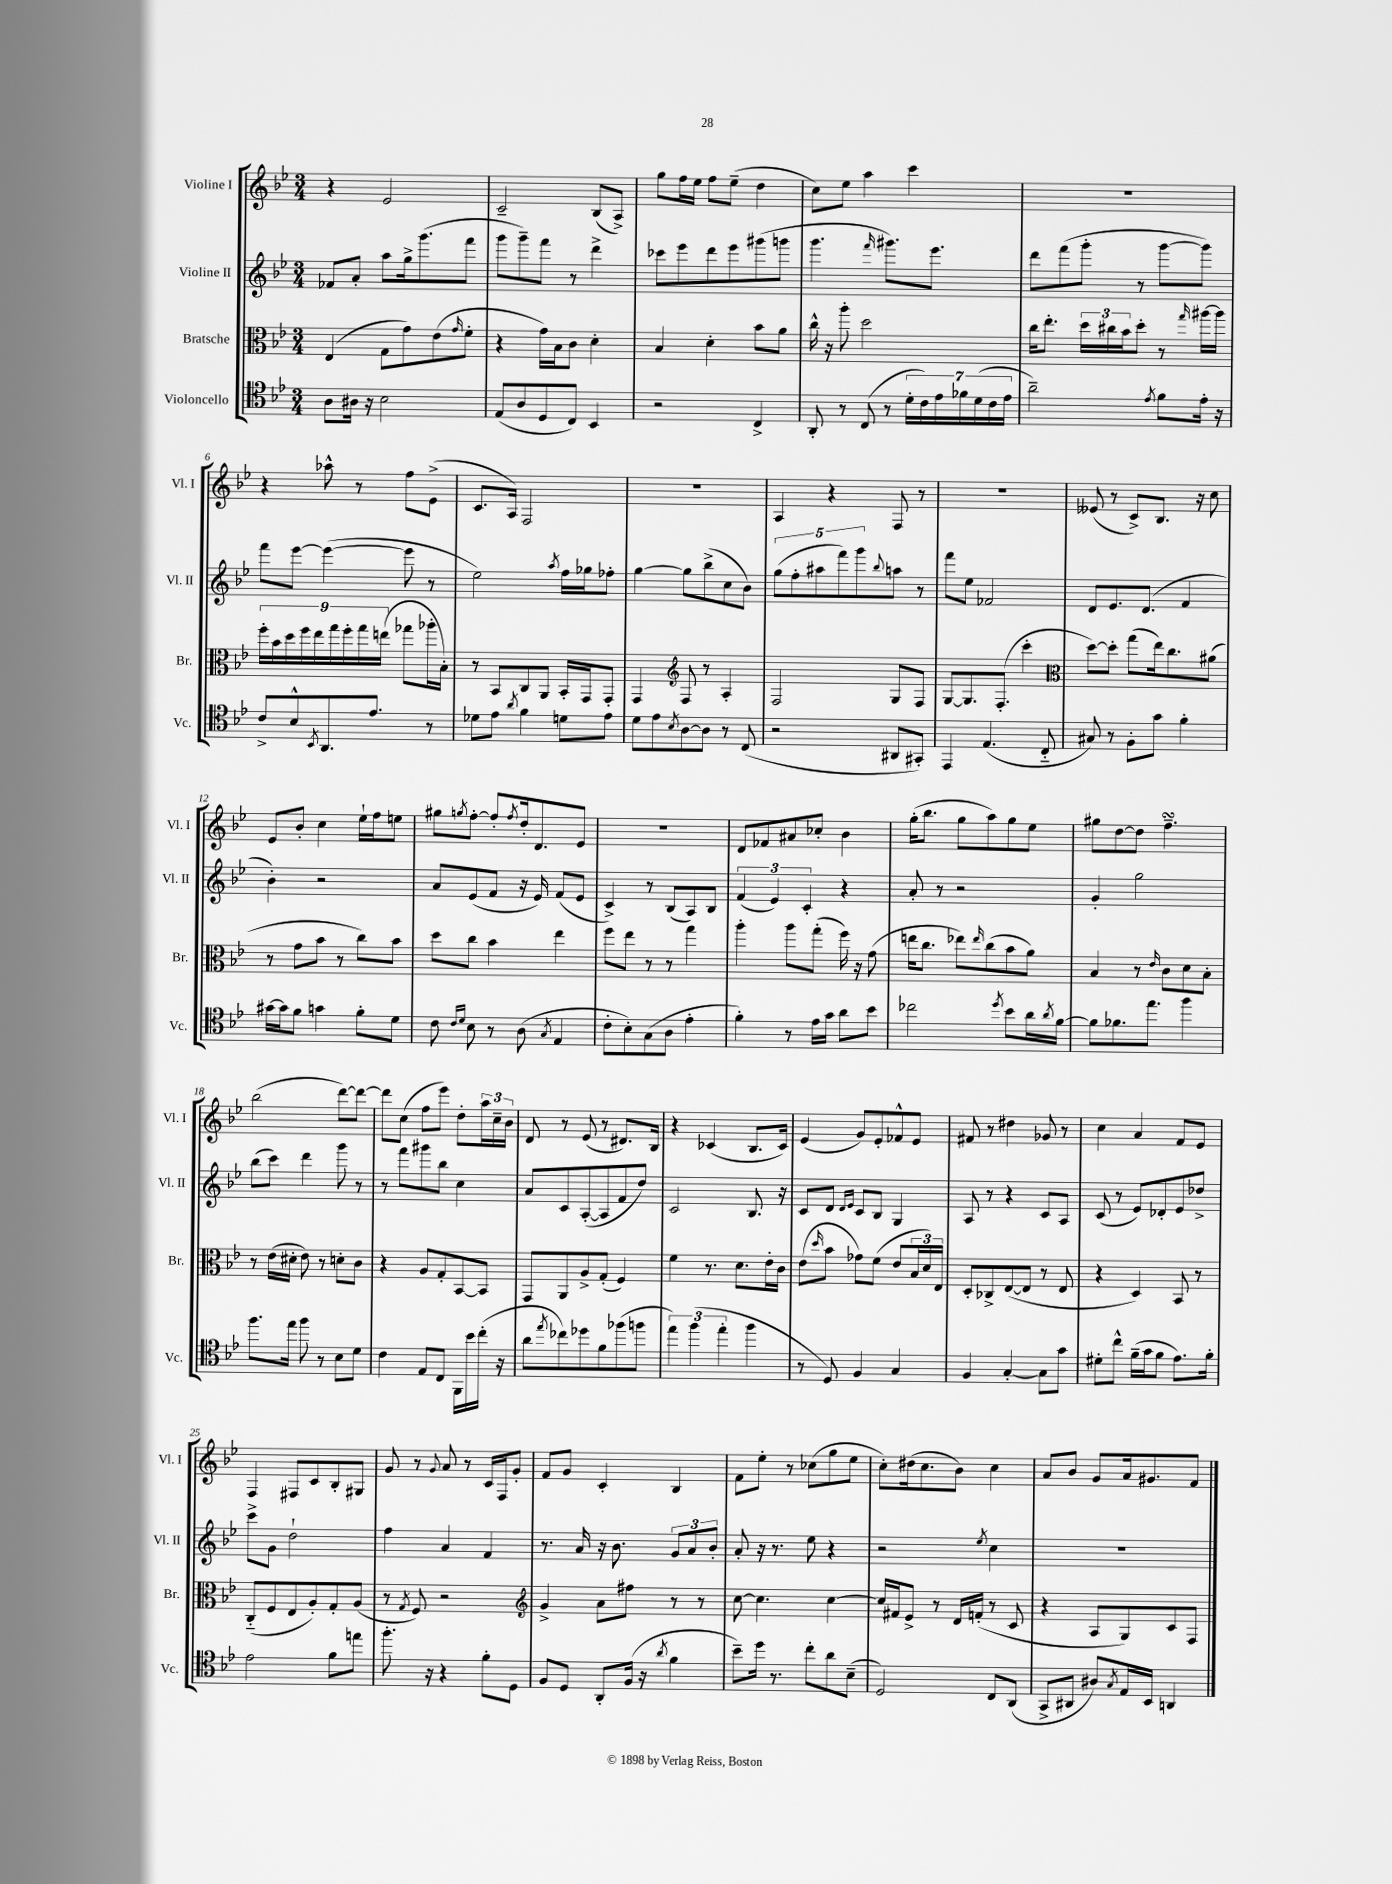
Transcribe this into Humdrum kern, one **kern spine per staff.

**kern	**kern	**kern	**kern
*staff4	*staff3	*staff2	*staff1
*clefC4	*clefC3	*clefG2	*clefG2
*k[b-e-]	*k[b-e-]	*k[b-e-]	*k[b-e-]
*M3/4	*M3/4	*M3/4	*M3/4
8A	(4E-	8f-	4r
16A#	.	8a'	.
16r	.	.	.
2B-	8G	8aa	2e-
.	8g)	16gg^	.
.	.	(8.ggg	.
.	(8e-	.	.
.	16qqg	.	.
.	8f'	8fff	.
=	=	=	=
(8E-	4r	8ggg	2c~
8A	.	8ggg~)	.
8D	16g)	8fff	.
.	16B-	.	.
8C)	8c	8r	.
4BB-	4d'	4ddd^	(8B-
.	.	.	8A^)
=	=	=	=
2r	4B-	8ccc-	8gg
.	.	8eee-	16ff
.	.	.	16ee-
.	4d'	8ddd	8ff
.	.	8eee-	(8ee-~
4C^	8b-	(8ggg#	4dd
.	8a	8ggg	.
=	=	=	=
8AA'	16cc^^	4.ggg	8cc)
.	16r	.	.
8r	8aa'	.	8ee-
(8C	2dd	.	4aa
.	.	16qqfff	.
8r	.	8.ggg#)	.
28d'	.	.	4ccc
28c)	.	.	.
.	.	8.eee-	.
28e-	.	.	.
28f-	.	.	.
(28d	.	.	.
28c	.	.	.
28e-	.	.	.
=	=	=	=
2a~)	16cc	8ddd	2.r
.	8.ee-'	.	.
.	.	(8fff	.
.	24dd	8ggg'	.
.	24cc#	.	.
.	24b-	.	.
.	8dd'	8r	.
8qe-	.	.	.
8f	8r	[8ggg	.
.	16qqgg	.	.
16e-'	[16aa#	8ggg])	.
16r	16aa#]	.	.
=	=	=	=
8c^	18ff'	8fff	4r
.	18b-	.	.
.	18dd	.	.
8B-^^	.	[8eee-	.
.	18ff	.	.
.	18ee-	.	.
8qBB-	.	.	.
8.AA	.	(4eee-_	8aa-^^
.	18gg	.	.
.	18ff'	.	.
.	.	.	8r
.	18gg	.	.
8.e-	.	.	.
.	(18ee	.	.
.	8gg-	8eee-]	8ff
8r	16aa-'	8r	(8e-^
.	16B-')	.	.
=	=	=	=
8d-	8r	2ee-)	8.c
8e-	8BB-	.	.
.	.	.	16A)
8qa	.	.	.
4f	8C	.	2F
.	8AA	.	.
.	.	8qaa	.
8d	16BB-'	16ff	.
.	16GG	16gg-	.
8e-	8GG'	8ff-'	.
=	=	=	=
8d	4GG	[4gg	2.r
8e-	.	.	.
*	*clefG2	*	*
8qB-	.	.	.
[8A	8F	8gg]	.
8A]	8r	(8bb-^	.
8r	4A'	8cc	.
(8C	.	8b-)	.
=	=	=	=
2r	2F	(10gg	4A
.	.	10ff'	.
.	.	10aa#	.
.	.	.	4r
.	.	10fff)	.
.	.	10ggg	.
.	.	8qqbb-	.
8AA#	8G	8aa	8F
8GG#')	8F	8r	8r
=	=	=	=
4EE-	[8G	8fff	2.r
.	8.G]	8ee-	.
(4.E-	.	2f-	.
.	(8.F'	.	.
.	4ccc'	.	.
8C'~	.	.	.
=	=	=	=
*	*clefC3	*	*
8G#)	[8dd)	8d	(8e--
8r	8dd']	8.e-	8r
8F'	(8gg	.	8c^)
.	.	(8.d	.
8g	16ee-)	.	8.B-
.	8.cc	.	.
4f'	.	4f	.
.	.	.	16r
.	(8a#	.	8cc
=	=	=	=
[16g#	8r	4b-')	8e-
16g#]	.	.	.
8f	8g	.	8b-'
4g	8b-	2r	4cc
.	8r	.	.
8f'	8cc)	.	16ee-`
.	.	.	16ff
8d	8b-	.	8ee
=	=	=	=
8c	8dd	8a	8gg#
16qqc	.	.	.
16qqd	.	.	8qgg
8B-	8cc	(8e-	[8ff'
8r	4b-	8f	8ff']
.	.	.	8qff
(8A	.	16r	16dd'
.	.	16e-)	8.d
8qG	.	.	.
4E-	4ee-	(8f	.
.	.	8e-	8e-
=	=	=	=
8c'	8ff	4c^)	2.r
8B-')	8ee-	.	.
(8G	8r	8r	.
8A	8r	(8B-	.
4e-'	4gg	8A)	.
.	.	8B-	.
=	=	=	=
4f')	4aa'	(6f	8d
.	.	.	8f-
.	.	6e-)	.
8r	8aa	.	8a#
.	.	6c'	.
16e-	(8gg'	.	8cc-'
16g	.	.	.
8a	16ff)	4r	4b-
.	16r	.	.
8b-	(8g	.	.
=	=	=	=
2cc-	16ee	8a'	(16gg'
.	8.cc	.	8.bb-
.	.	8r	.
.	8ee-)	2r	8gg
.	16qqee-	.	.
.	(8cc	.	8aa)
8qdd	.	.	.
8b-	8b-	.	8gg
16a	8a)	.	8ee-
8qa	.	.	.
[16f	.	.	.
=	=	=	=
8f]	4B-	4g'	8gg#
8.f-	.	.	[8dd
.	8r	2gg	8dd]
8.ee-	.	.	.
.	16qqe-	.	.
.	8c	.	4.ff~
4ff	8d	.	.
.	8B-'	.	.
=	=	=	=
8.ff	8r	(8bb-	(2bb-
.	(16e-	8ccc)	.
16ee-	16d#'	.	.
8ff	8e-)	4ddd	.
8r	8r	.	.
8B-	8d'	8ggg	[8ddd)
8d	8c	8r	8ddd_
=	=	=	=
4c	4r	8r	8ddd]
.	.	8fff	(8cc
8E-	8A	8ggg#	8ff
8C	8G'	8bb-	8eee-)
16FF	[8BB-	4cc	8dd'
16b-	.	.	.
(16cc'	8BB-]	.	24aa
.	.	.	24cc~
16r	.	.	.
.	.	.	24b-
=	=	=	=
8a	8GG	8a	8d
8qee-	.	.	.
8cc-)	8AA	8c	8r
8dd-	8A^	([8A'	(8e-
8f	(8G'	8A]	8r
(8ff-	4F)	8f	8.d#)
8ff	.	8dd)	.
.	.	.	16B-
=	=	=	=
6ee-)	4f	2c	4r
(6ff	.	.	.
.	8.r	.	(4c-
6ee-'	.	.	.
.	8.d	.	.
4ff	.	8.B-	8.B-
.	16e-'	.	.
.	16c	16r	16c-)
=	=	=	=
8r	(8e-	8c	(4e-
.	16qqdd	.	.
8D)	8b-	8d	.
.	.	16qqd	.
.	.	16qqe-	.
4F	8g-)	8c	8g)
.	(8f	8B-	8e-'
4G	8e-	4G	8f-^^
.	24B-	.	8e-
.	24d)	.	.
.	24E-	.	.
=	=	=	=
4F	8D'	8A	8f#
.	8C-^	8r	8r
[4G'	([8E-	4r	4dd#
.	8E-]	.	.
8G]	8r	8c	8g-
8g	8E-	8A	8r
=	=	=	=
8d#'	4r	(8c	4cc
8cc^^	.	8r	.
(16f~	4D)	8e-)	4a
16g	.	.	.
8f	.	8d-'	.
8.e-)	8BB-	8e-	8f
.	8r	8dd-^	8e-
16f'	.	.	.
=	=	=	=
2e-	(8C'~	8ccc^	4F
.	8F	8g	.
.	8E-	2dd`	8F#
.	8A')	.	8c
8f	8G'	.	8B-'
8ee	(8A	.	8G#
=	=	=	=
8.ff'	8r	4ff	8g
.	8qG	.	.
.	8F)	.	8r
16r	.	.	.
.	.	.	8qqg
4r	2r	4a	8a
.	.	.	8r
8f'	.	4f	16c
.	.	.	16F
8D	.	.	8g'
=	=	=	=
*	*clefG2	*	*
8F	4g^	8.r	8f
8D	.	.	8g
.	.	16a	.
8AA'	8a	16r	4c'
.	.	8.b-	.
(16F	8ff#	.	.
16r	.	.	.
8qa	.	.	.
4f	8r	12g	4B-
.	.	12a	.
.	8r	.	.
.	.	12b-'	.
=	=	=	=
8b-~)	[8cc	8a'	8f
16dd	4.cc]	16r	8ee-'
8.r	.	8.r	.
.	.	.	8r
8cc'	.	8ee-	(8cc-
8a	[4cc	4r	8gg
(8B-~	.	.	8ee-
=	=	=	=
2D)	16cc]	2r	8cc')
.	16f#	.	.
.	8e-^	.	(16dd#
.	.	.	8.cc
.	8r	.	.
.	16d	.	8b-)
.	(16f'	.	.
.	.	8qee-	.
8C	8r	4cc	4cc
(8AA	8c	.	.
=	=	=	=
8GG^	4r	2.r	8a
8AA#	.	.	8b-
8A#)	8A	.	8g
8qG	.	.	.
16E-	8G)	.	16a
16BB-	.	.	8.g#
4AA	8c	.	.
.	8F	.	8f
==	==	==	==
*-	*-	*-	*-
